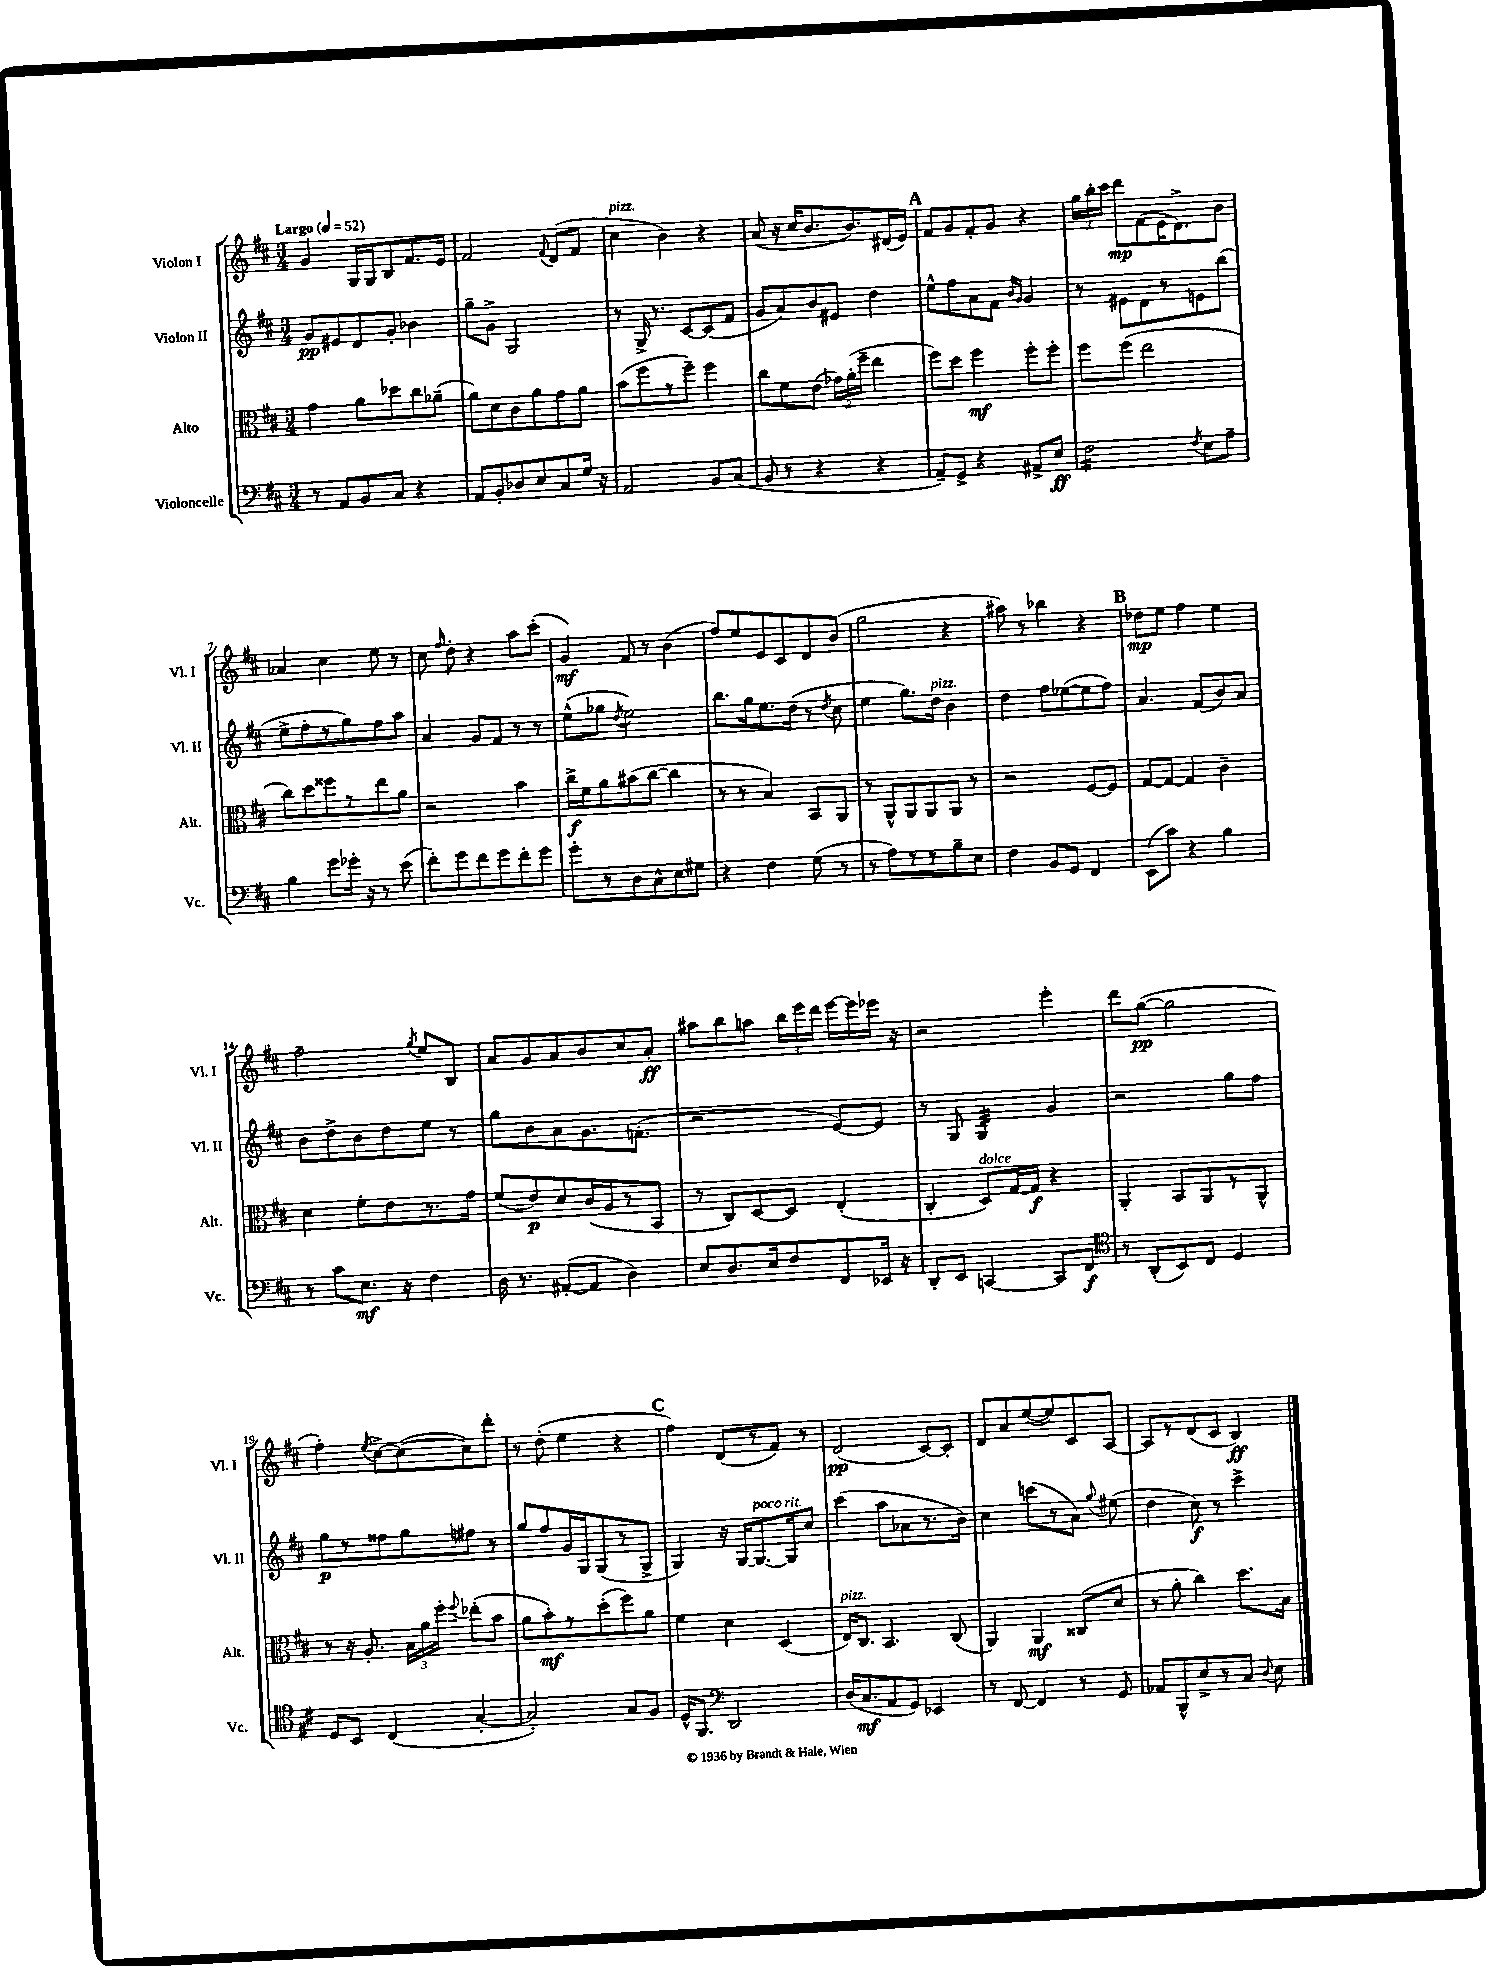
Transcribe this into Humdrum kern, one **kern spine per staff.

**kern	**kern	**kern	**kern
*staff4	*staff3	*staff2	*staff1
*clefF4	*clefC3	*clefG2	*clefG2
*k[f#c#]	*k[f#c#]	*k[f#c#]	*k[f#c#]
*M3/4	*M3/4	*M3/4	*M3/4
*MM52	*MM52	*MM52	*MM52
8r	4g	8g	4g
8AA	.	8e#	.
8BB	8a	8d	16G
.	.	.	16G
8C#	8dd-	8g'	8B
4r	8cc#	4b-	8.f#
.	(8a-~	.	.
.	.	.	16e
=	=	=	=
8AA	8a)	8gg~	2f#
8BB'	8d	8g^	.
8D-	8c#	2G	.
8E	8a	.	.
.	.	.	8qqf#
8C#	8g	.	(8d
16G	8a	.	8f#
16r	.	.	.
=	=	=	=
2AA	(8b	8r	4cc#
.	8ff#	16G^	.
.	.	8.r	.
.	8r	.	4b)
.	8ff#~)	[8c#	.
8BB	4ff#	(8c#]	4r
(8C#	.	8f#	.
=	=	=	=
8BB	8cc#	8g	(8a
8r	8f#	8a)	16r
.	.	.	16cc#
4r	(8e	8b	8.b
.	24g-)	8e#	.
.	(24a'	.	.
.	.	.	8.b)
.	24ff#~	.	.
4r	4ee	4dd	.
.	.	.	(16d#
.	.	.	16e)
=	=	=	=
8AA~)	8ff#)	8ee^^	8f#
8GG^	8dd	8ff#	8g
4r	4ff#	8a	8f#'
.	.	8f#	8g
.	.	16qqb	.
.	.	16qqg	.
8AA#^	8ff#'	4g	4r
8E	8ff#'	.	.
=	=	=	=
2F#	8ff#	8r	24gg
.	.	.	24bb'
.	.	.	24ccc#
.	(8ff#	8e#	8ddd
.	2ee	8d	(8f#
.	.	8r	16e
.	.	.	8.d^)
8qF#	.	.	.
8E	.	8e	.
8A~	.	(8bb	8b
=	=	=	=
4B	8cc#)	8ee^	4a-
.	8dd	8ff#'	.
8g	8ff##	8r	4cc#
16g-'	8r	8gg)	.
16r	.	.	.
8r	8ee	8ff#	8ee
(8e	8a	8aa	8r
=	=	=	=
8f#')	2r	4a	8cc#
.	.	.	16qqff#
8g	.	.	8dd'
8f#	.	8g	4r
8g	.	8f#	.
8f#'	4b	8r	8aa
8g	.	8r	(8ccc#'
=	=	=	=
8g'	16cc#^	(8ee^^	4g)
.	16f#	.	.
8r	8a	8gg-	.
.	.	8qdd	.
8D	(8b#	2ee)	8f#
8C#^^	[8cc#	.	8r
8E	4cc#]	.	(4b
8G#	.	.	.
=	=	=	=
4r	8r	8.bb	8ff#)
.	8r	.	8ee
.	.	16gg	.
4F#	4B)	8.ee	8e
.	.	.	8c#
.	.	(16dd	.
(8G	8BB	8r	8d
.	.	8qdd	.
8r	8AA	8cc#	(8b
=	=	=	=
8r	8r	4ee	2gg
8A)	8AA^^	.	.
8r	8AA	8.gg)	.
8r	8AA	.	.
.	.	16dd	.
8B~	8AA	4b	4r
8E	8r	.	.
=	=	=	=
4F#	2r	4dd	8aa#)
.	.	.	8r
8BB	.	8ff#	4bb-
8GG	.	([8ee-	.
4FF#	[8F#	8ee-]	4r
.	8F#]	8ff#)	.
=	=	=	=
(8EE	[8G	4.a	8dd-
8c#)	8G_	.	8ee
4r	4G]	.	4ff#
.	.	(8f#	.
4B	4c#~	8b)	4ee
.	.	8a	.
=	=	=	=
8r	4d	8b	2ff#~
8c#	.	8dd^	.
8.E	8f#'	8b	.
.	8e	8dd	.
16r	.	.	.
.	.	.	8qgg
4F#	8.r	8ee	8ee
.	.	8r	8B
.	16g	.	.
=	=	=	=
16D	(8f#	8gg	8a
8.r	.	.	.
.	8e)	8b	8g
([8AA#'	8d	8a	8a
8AA#]	(16c#	8.g	8b
.	16A	.	.
4D)	8r	.	8cc#
.	.	(8.f'	.
.	8BB	.	8a'
=	=	=	=
8E	8r	2r	8aa#
8.D	8C#)	.	8bb
.	[8D	.	8aa
16E	.	.	.
8F#	8D]	.	24bb
.	.	.	24eee
.	.	.	24ddd
8FF#	(4E'	[8e)	[16eee
.	.	.	16eee]
16EE-	.	8e]	16eee-
16r	.	.	16r
=	=	=	=
8DD'	4C#'	8r	2r
8EE	.	8G	.
[4CC	8D)	4G	.
.	[16G	.	.
.	16G]	.	.
8CC]	4r	4g	4eee'
8FF#	.	.	.
=	=	=	=
*clefC4	*	*	*
8r	4AA'	2r	8ddd
(8AA'	.	.	([8gg
8BB)	8BB	.	2gg]
8C#	8AA	.	.
4D	8r	8gg	.
.	8AA^^	8ff#	.
=	=	=	=
8D	8r	8gg	4ff#')
8BB	16r	8r	.
.	8.A'	.	.
.	.	.	8qee
(4C#	.	8ff##	[8cc#^
.	24B	8gg	(8cc#_
.	24a	.	.
.	24ff#'	.	.
.	8qqff#	.	.
[4G'	(8ee-'	8ff#	8cc#])
.	8b	8r	8ddd'
=	=	=	=
2G'])	8a	8gg	8r
.	8b')	8ff#	(8dd'
.	8r	16g	4ee
.	.	16G	.
.	(8dd'	(8G	.
8G	8ff#)	8r	4r
8F#	8a	8G^	.
=	=	=	=
16D^^	4f#	4G)	4ff#)
8.FF#	.	.	.
*clefF4	*	*	*
2DD	4d	16r	(8d
.	.	[16G	.
.	.	8.G_	8r
.	(4D	.	8f#)
.	.	16G]	.
.	.	8cc#	8r
=	=	=	=
(16D	16E)	(4ccc#	(2d
8.C#	8.C#	.	.
8AA	4.BB	8aa	.
8GG)	.	8a-	.
4EE-	.	8.r	[8c#)
.	(8C#	.	8c#']
.	.	16b)	.
=	=	=	=
8r	4AA)	4cc#	8d
[8FF#	.	.	8a
4FF#]	4AA	(8ccc	([8ee
.	.	8r	8ee])
8r	(8C##	8a)	8c#
.	.	8qqgg	.
8GG	8d	(8ee#	[8A
=	=	=	=
8AA-	8r	4dd	8A]
8BBB^^	8a'	.	8r
8E^	4cc#)	8cc#)	(8d
8r	.	8r	8c#
8C#	8.dd	4ccc#^	4B)
8qqD	.	.	.
8E	.	.	.
.	16B	.	.
==	==	==	==
*-	*-	*-	*-
